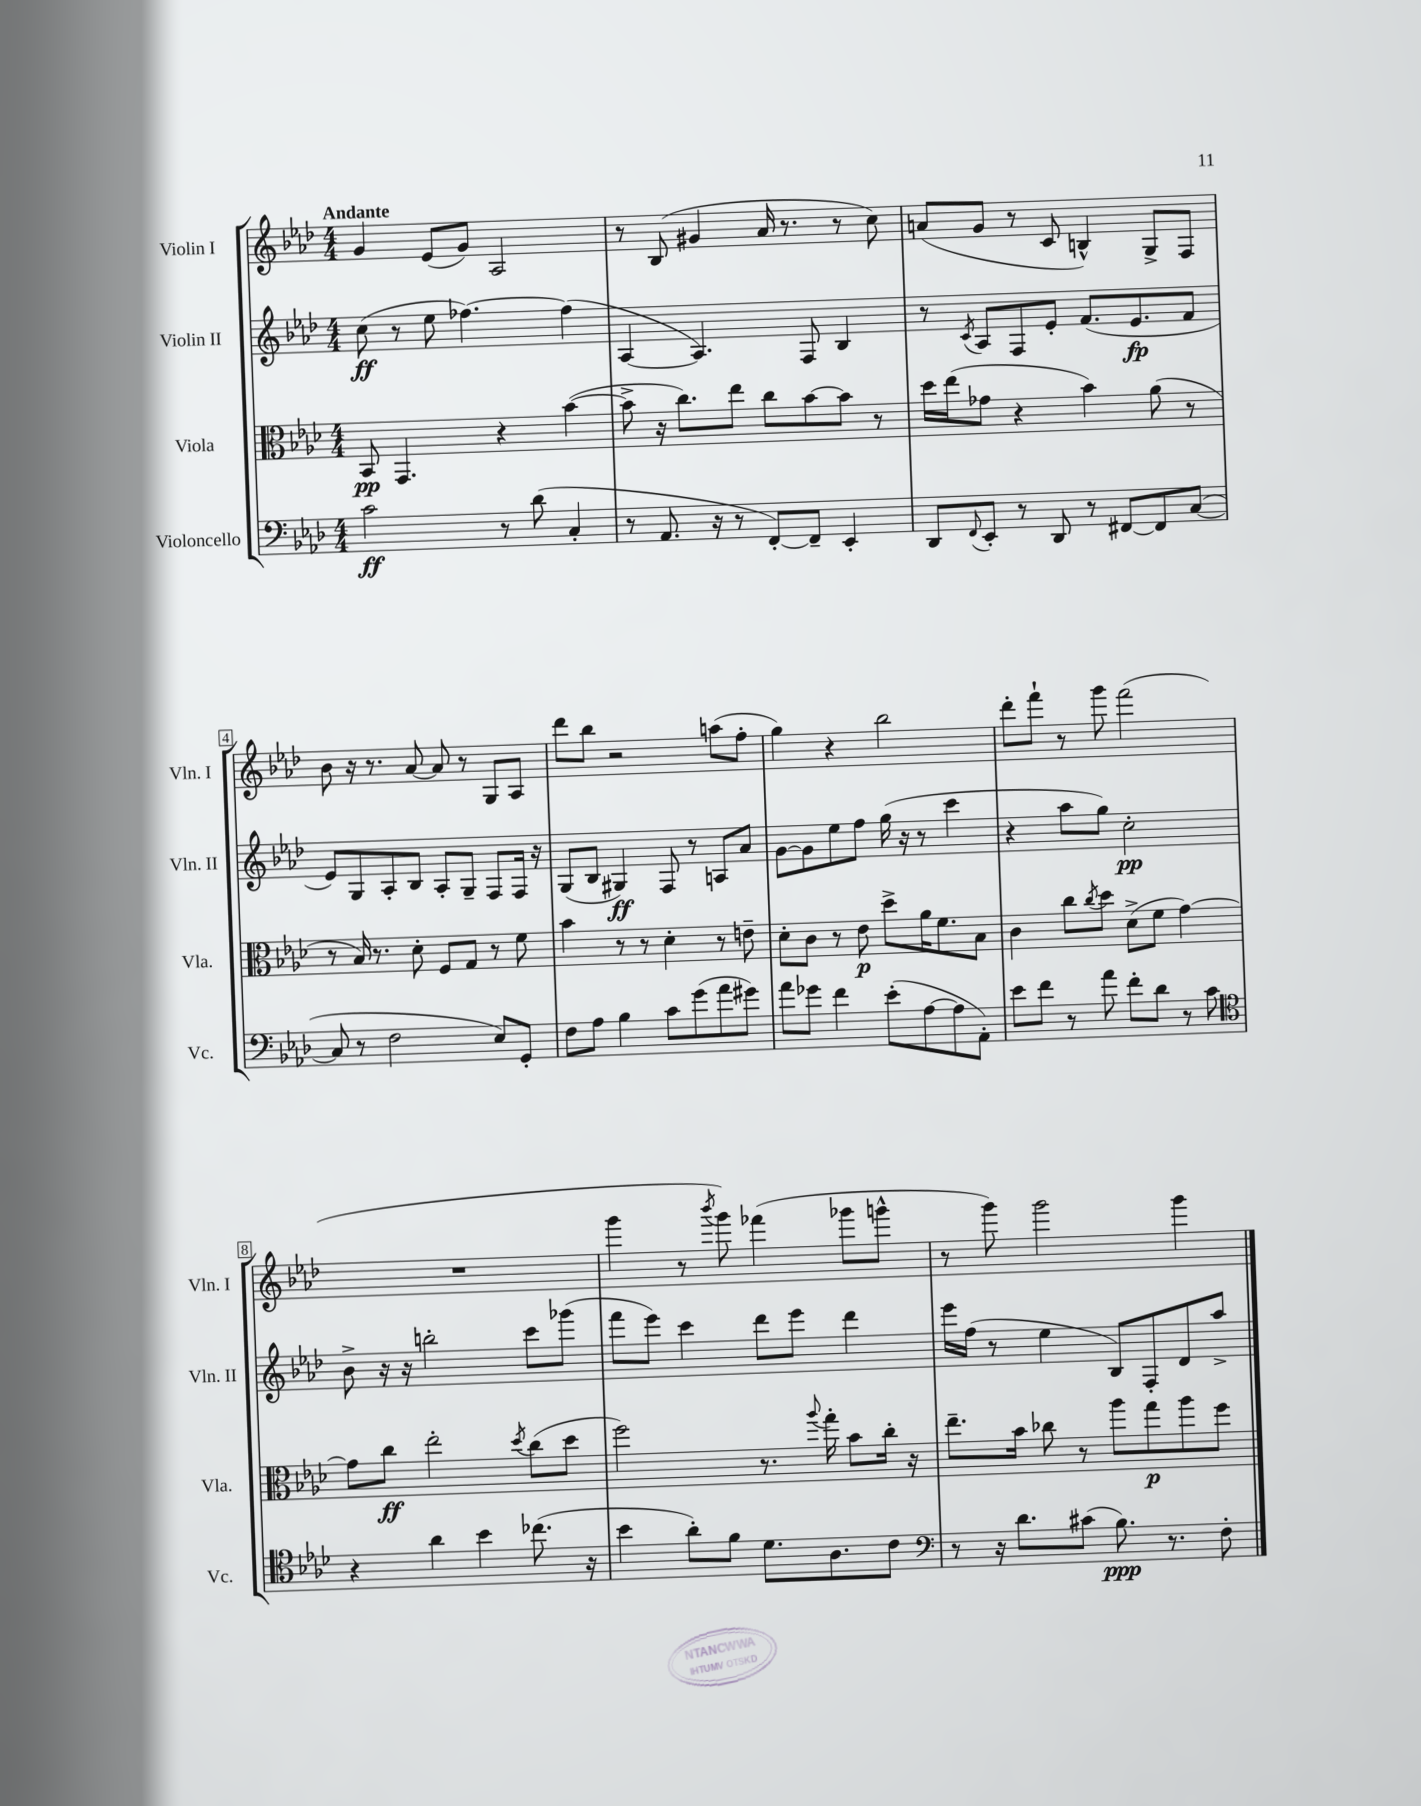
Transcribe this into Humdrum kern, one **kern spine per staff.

**kern	**kern	**kern	**kern
*staff4	*staff3	*staff2	*staff1
*clefF4	*clefC3	*clefG2	*clefG2
*k[b-e-a-d-]	*k[b-e-a-d-]	*k[b-e-a-d-]	*k[b-e-a-d-]
*M4/4	*M4/4	*M4/4	*M4/4
2c	8BB-	(8cc	4g
.	4.GG	8r	.
.	.	8ee-	(8e-
.	.	[4.ff-)	8g)
8r	4r	.	2A-
(8d-	.	.	.
4C'	([4b-	(4ff-]	.
=	=	=	=
8r	8b-^]	[4A-	8r
8.AA-	16r	.	(8B-
.	8.cc)	.	.
.	.	4.A-])	4g#
16r	.	.	.
8r	8ee-	.	.
[8FF')	8cc	.	16a-
.	.	.	8.r
8FF~]	[8b-	8F	.
4EE-'	8b-]	4B-	8r
.	8r	.	8cc)
=	=	=	=
8DD-	16dd-	8r	(8a
.	(16ee-	.	.
8qqFF	.	8qc	.
8EE-'	8g-	8A-	8g
8r	4r	8F	8r
8DD-	.	8e-'	8c
8r	4b-)	(8.f	4B^^)
[8FF#	.	.	.
.	.	8.e-	.
8FF#]	(8a-	.	8G^
([8C	8r	8f	8F
=	=	=	=
8C]	8r	8e-)	8b-
8r	16B-)	8G	16r
.	8.r	.	8.r
2F	.	8A-'	.
.	8d-'	8B-	[8a-
.	8F	8A-'	8a-]
.	8G	8G~	8r
8E-)	8r	8F	8G
8GG'	8f	16F	8A-
.	.	16r	.
=	=	=	=
8F	4b-	(8G	8ddd-
8A-	.	8B-	8bb-
4B-	8r	4G#)	2r
.	8r	.	.
8c	4d-'	8F	.
(8g	.	8r	.
8a-	8r	8A	(8aa
8g#)	8e~	8a-	8ff'
=	=	=	=
8a-	8d-'	[8g	4gg)
8g-	8c	8g]	.
4f	8r	8ee-	4r
.	8e-	8ff	.
(8e-'	8dd-^	(16gg	2bb-
.	.	16r	.
[8A-	16a-	8r	.
.	8.f	.	.
8A-]	.	4ccc	.
8AA-')	8B-	.	.
=	=	=	=
8e-	4c	4r	8ddd-'
8f	.	.	8fff`
8r	8cc	8aa-	8r
.	8qcc	.	.
8a-	8dd-	8gg)	8ggg
8f'	(8d-^	2cc'	(2fff
8d-	8f	.	.
8r	[4g)	.	.
8c	.	.	.
=	=	=	=
*clefC4	*	*	*
4r	8g]	8b-^	1r
.	8cc	16r	.
.	.	16r	.
4a-	2ee-'	2bb'	.
4b-	.	.	.
.	8qdd-	.	.
(8.cc-	(8cc	8ccc	.
.	8dd-	(8ggg-	.
16r	.	.	.
=	=	=	=
4b-	2ff)	8fff	4ggg
.	.	8eee-)	.
8a-')	.	4ccc	8r
.	.	.	8qbbb-
8f	.	.	8ggg)
8.d-	8.r	8ddd-	(4fff-
.	.	8eee-	.
.	8qqaa-	.	.
8.A-	16gg'	.	.
.	8b-	4ddd-	8ggg-
8c	16cc'	.	8ggg^^
.	16r	.	.
=	=	=	=
*clefF4	*	*	*
8r	8.ee-~	16eee-	8r
.	.	(16ff	.
16r	.	8r	8ggg)
8.d-	16b-	.	.
.	8cc-	4ee-	2ggg
(8c#	8r	.	.
8.B-)	8aa-	8B-)	.
.	8gg	8F'	.
8.r	.	.	.
.	8aa-	8d-	4ggg
8F'	8ff	8aa-^	.
==	==	==	==
*-	*-	*-	*-
